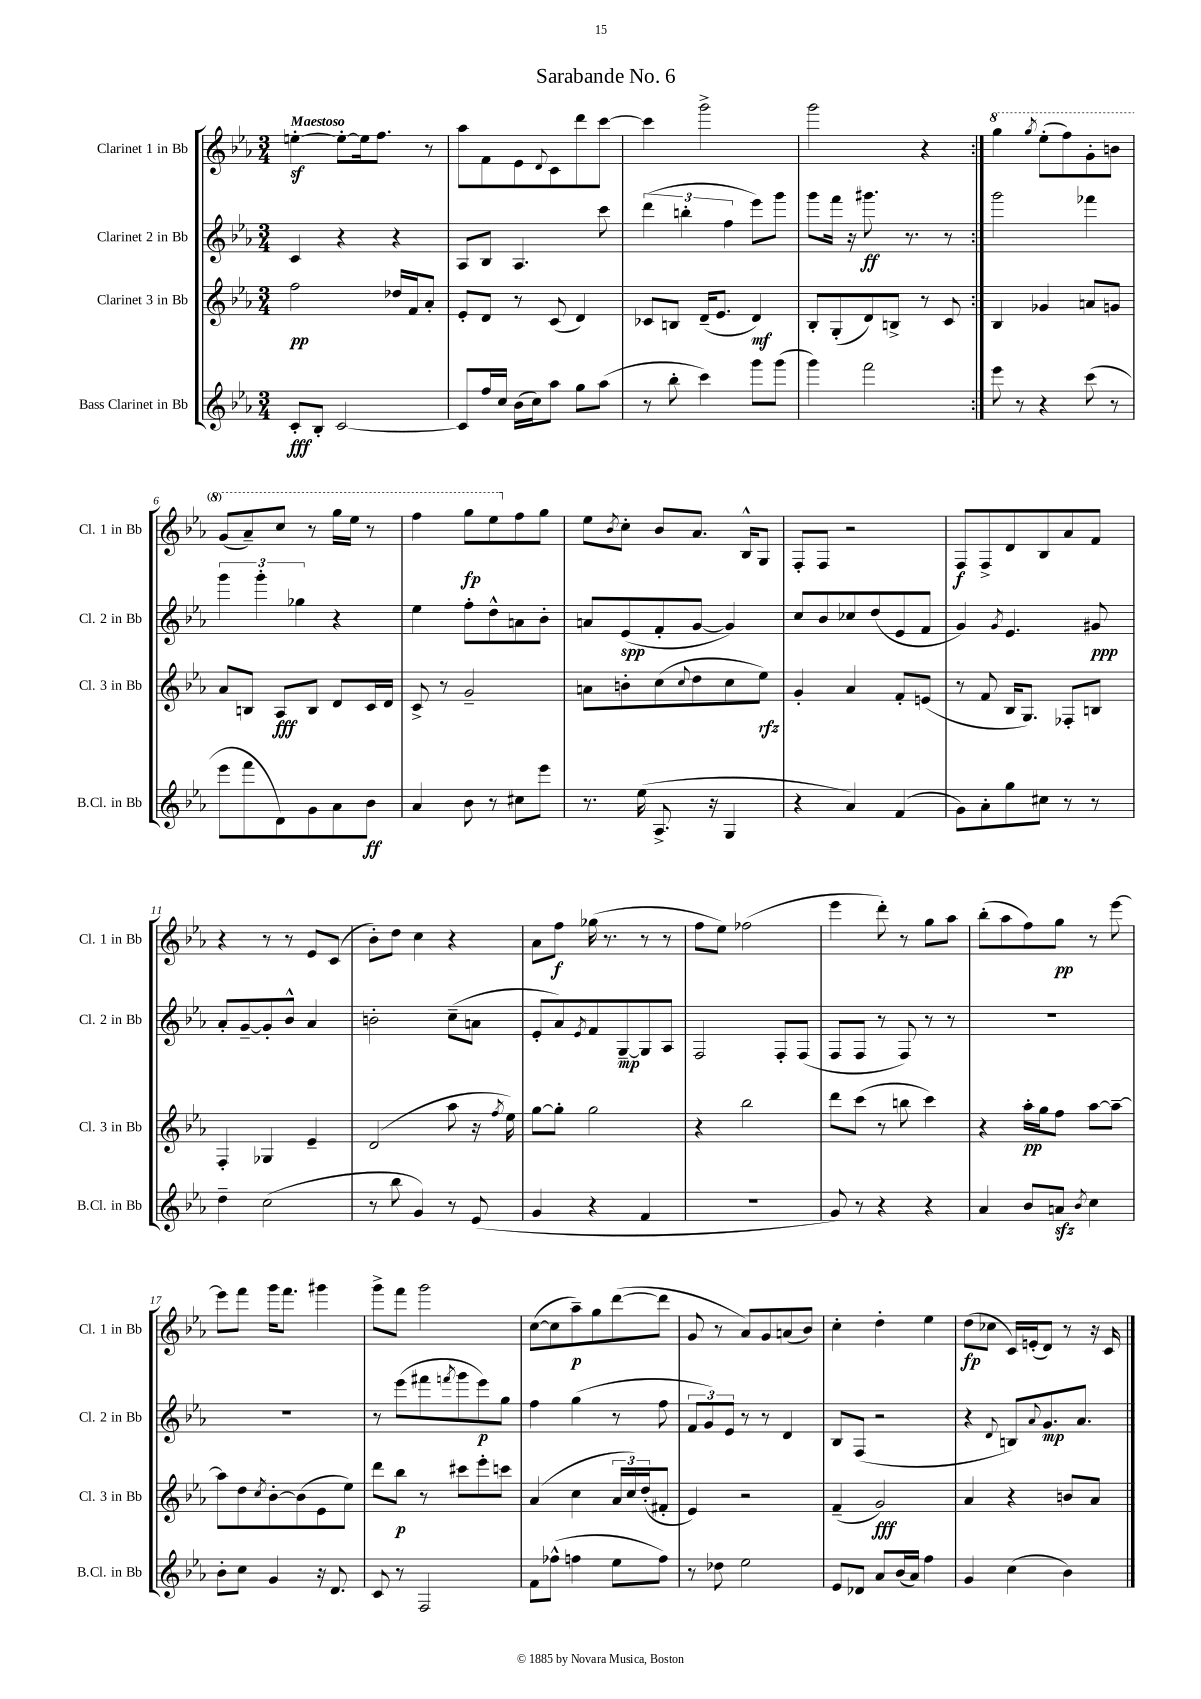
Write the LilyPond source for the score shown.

\header { title = "Sarabande No. 6" }
<<
\new StaffGroup <<
\new Staff = "s0" \with { instrumentName = "Clarinet 1 in Bb" shortInstrumentName = "Cl. 1 in Bb" } {
    \clef treble \key ees \major \numericTimeSignature \time 3/4 \tempo "Maestoso"
    \repeat volta 2 { e''4~-.\sf e''8~-. e''16 f''8. r8 |
    aes''8 f'8 ees'8 \appoggiatura { d'8 } c'8 d'''8 c'''8~ |
    c'''4 g'''2-> |
    g'''2 r4 | }
    \ottava #1 g'''4 \acciaccatura { g'''8 } ees'''8-.( f'''8) g''8-. b''8 |
    g''8( aes''8--) c'''8 r8 g'''16 ees'''16 r8 |
    f'''4 g'''8\fp ees'''8 \ottava #0 f''8 g''8 |
    ees''8 \acciaccatura { bes'8 } c''8-. bes'8 aes'8. bes16-^ g8 |
    f8-. f8 r2 |
    f8\f f8-> d'8 bes8 aes'8 f'8 |
    r4 r8 r8 ees'8 c'8( |
    bes'8-.) d''8 c''4 r4 |
    aes'8 f''8\f ges''16( r8. r8 r8 |
    f''8 ees''8) fes''2( |
    ees'''4 d'''8-.) r8 g''8 aes''8 |
    bes''8-.( aes''8 f''8) g''8\pp r8 ees'''8~ |
    ees'''8 f'''8 g'''16 f'''8. gis'''4 |
    g'''8-> f'''8 g'''2 |
    c''8~( c''8 aes''8--\p) g''8 d'''8~( d'''8 |
    g'8 r8 aes'8) g'8 a'8( bes'8) |
    c''4-. d''4-. ees''4 |
    d''8\fp( ces''8 c'16) e'16-.( d'8) r8 r16 c'16 \bar "|." |
}
\new Staff = "s1" \with { instrumentName = "Clarinet 2 in Bb" shortInstrumentName = "Cl. 2 in Bb" } {
    \clef treble \key ees \major \numericTimeSignature \time 3/4
    \repeat volta 2 { c'4 r4 r4 |
    aes8 bes8 aes4. c'''8 |
    \tuplet 3/2 { d'''4( b''4-. f''4 } ees'''8) g'''8 |
    g'''8 f'''16 r16 gis'''8.\ff r8. r8 | }
    g'''2 fes'''4 |
    \tuplet 3/2 { g'''4 g'''4-. ges''4 } r4 |
    ees''4 f''8-. d''8-^ a'8 bes'8-. |
    a'8 ees'8\spp( f'8-. g'8~ g'4) |
    c''8 bes'8 ces''8 d''8( ees'8 f'8 |
    g'4) \acciaccatura { g'8 } ees'4. gis'8\ppp |
    aes'8-. g'8~-- g'8-. bes'8-^ aes'4 |
    b'2-. c''8--( a'8 |
    ees'8-. aes'8) \acciaccatura { ees'8 } f'8 g8~--\mp g8 aes8 |
    f2 f8-. f8( |
    f8 f8 r8 f8) r8 r8 |
    R2. |
    R2. |
    r8 ees'''8( fis'''8 \acciaccatura { f'''8 } g'''8 ees'''8\p) g''8 |
    f''4 g''4( r8 f''8 |
    \tuplet 3/2 { f'8 g'8) ees'8 } r8 r8 d'4 |
    bes8 f8( r2 |
    r4 \appoggiatura { d'8 } b8) \appoggiatura { aes'8 } g'8.\mp aes'8. \bar "|." |
}
\new Staff = "s2" \with { instrumentName = "Clarinet 3 in Bb" shortInstrumentName = "Cl. 3 in Bb" } {
    \clef treble \key ees \major \numericTimeSignature \time 3/4
    \repeat volta 2 { f''2\pp des''16 f'16 aes'8-. |
    ees'8-. d'8 r8 c'8( d'4) |
    ces'8 b8 d'16--( ees'8. d'4\mf) |
    bes8-. g8-.( d'8) b8-> r8 c'8 | }
    bes4 ges'4 a'8 g'8 |
    aes'8 b8 aes8\fff b8 d'8 c'16 d'16 |
    c'8-> r8 g'2-- |
    a'8 b'8-. c''8( \appoggiatura { c''8 } d''8 c''8 ees''8\rfz) |
    g'4-. aes'4 f'8-. e'8( |
    r8 f'8 bes16 g8.) fes8-. b8 |
    f4-. ges4 ees'4-- |
    d'2( aes''8 r16 \acciaccatura { f''8 } ees''16) |
    g''8~ g''8-. g''2 |
    r4 bes''2 |
    d'''8 c'''8( r8 b''8 c'''4) |
    r4 aes''16-.\pp g''16 f''8 aes''8~ aes''8~-- |
    aes''8 d''8 \acciaccatura { c''8 } bes'8~-. bes'8( ees'8 ees''8) |
    d'''8 bes''8\p r8 cis'''8 ees'''8-. c'''8 |
    aes'4( c''4 \tuplet 3/2 { aes'16 c''16) d''16-.( } fis'8-. |
    ees'4) r2 |
    f'4--( g'2\fff) |
    aes'4 r4 b'8 aes'8 \bar "|." |
}
\new Staff = "s3" \with { instrumentName = "Bass Clarinet in Bb" shortInstrumentName = "B.Cl. in Bb" } {
    \clef treble \key ees \major \numericTimeSignature \time 3/4
    \repeat volta 2 { c'8-.\fff bes8-. c'2~ |
    c'8 f''16 c''16 bes'16( c''16) aes''8 g''8 aes''8( |
    r8 bes''8-. c'''4) g'''8 g'''8( |
    g'''4) f'''2 | }
    ees'''8 r8 r4 c'''8( r8 |
    ees'''8 f'''8 d'8) g'8 aes'8 bes'8\ff |
    aes'4 bes'8 r8 cis''8 ees'''8 |
    r8. ees''16( aes8.-> r16 g4 |
    r4 aes'4) f'4( |
    g'8) aes'8-. g''8 cis''8 r8 r8 |
    d''4-- c''2( |
    r8 bes''8 g'4) r8 ees'8( |
    g'4 r4 f'4 |
    R2. |
    g'8) r8 r4 r4 |
    aes'4 bes'8 a'8\sfz \acciaccatura { bes'8 } c''4 |
    bes'8-. c''8 g'4 r16 d'8. |
    c'8 r8 f2 |
    f'8 fes''8-^( f''4 ees''8 f''8) |
    r8 des''8 ees''2 |
    ees'8 des'8 aes'8 bes'16( aes'16) f''4 |
    g'4 c''4( bes'4) \bar "|." |
}
>>
>>
